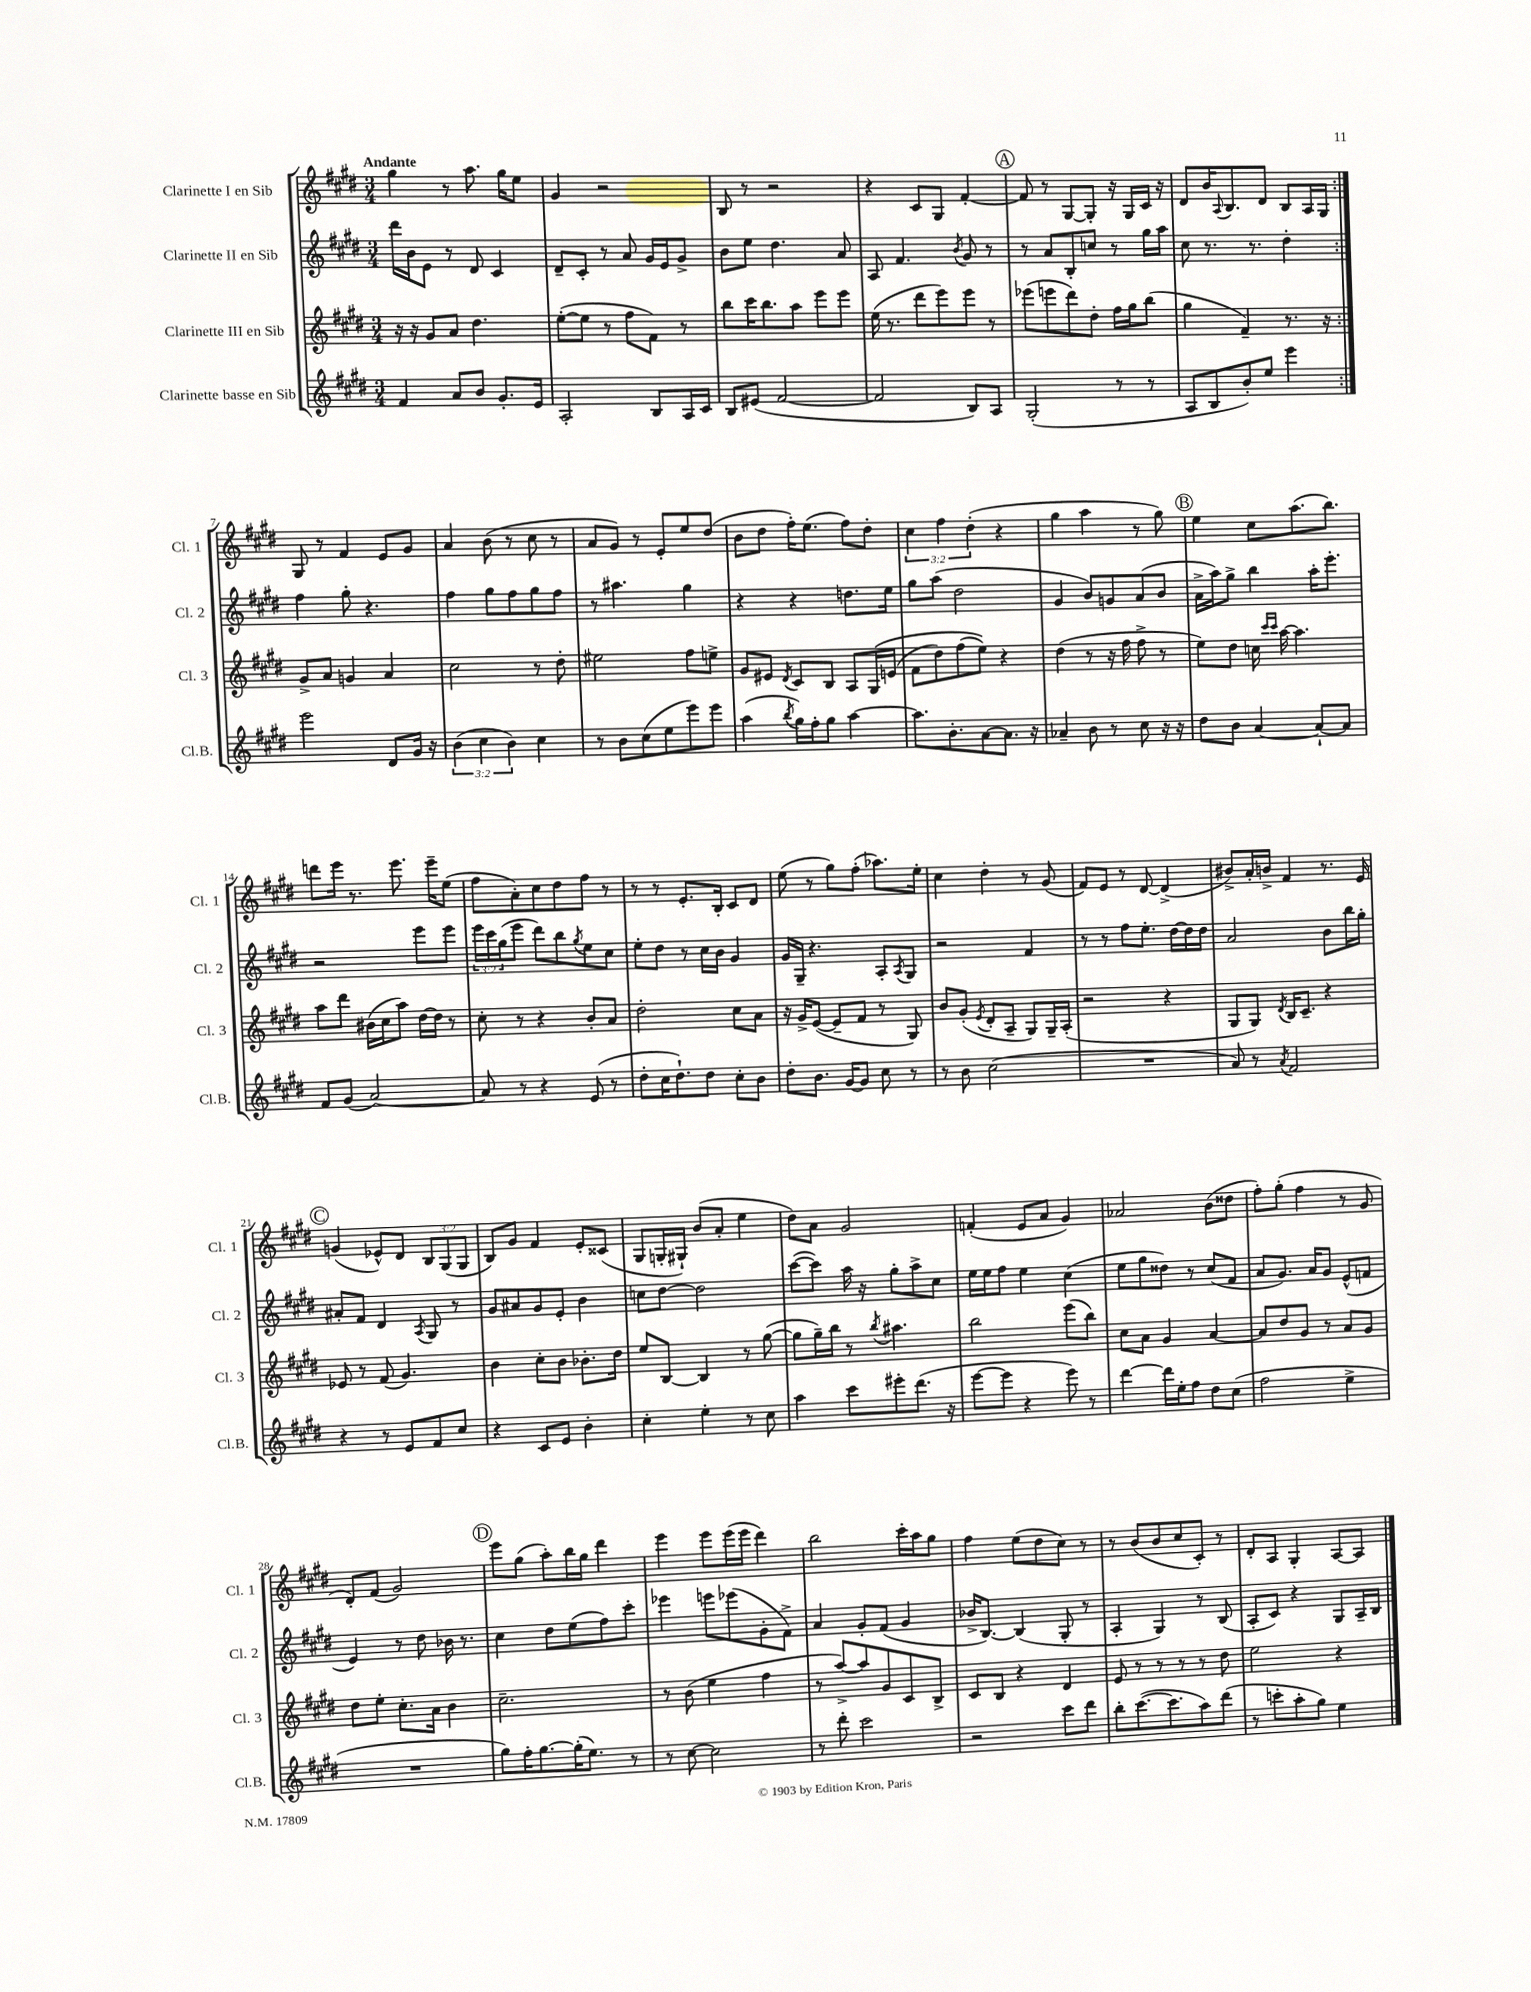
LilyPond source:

<<
\new StaffGroup <<
\new Staff = "s0" \with { instrumentName = "Clarinette I en Sib" shortInstrumentName = "Cl. 1" } {
    \clef treble \key e \major \numericTimeSignature \time 3/4 \override Staff.TupletNumber.text = #tuplet-number::calc-fraction-text \tempo "Andante"
    \repeat volta 2 { gis''4 r8 a''8. gis''16 e''8 |
    gis'4 r2 |
    b8 r8 r2 |
    r4 cis'8 gis8 fis'4~-. |
    \mark \markup { \circle "A" } fis'8 r8 gis8~ gis8-. r16 gis16 cis'16 r16 |
    dis'8 b'16 \appoggiatura { a8 } b8. dis'8 b8 a16 gis16 | }
    gis8 r8 fis'4 e'8 gis'8 |
    a'4 b'8( r8 cis''8 r8 |
    a'8 gis'8) r8 e'8-. e''8 dis''8( |
    b'8 dis''8 fis''16-.) e''8.( fis''8) dis''8-. |
    \tuplet 3/2 { cis''4 fis''4 dis''4-.( } r4 |
    gis''4 a''4 r8 gis''8) |
    \mark \markup { \circle "B" } e''4 cis''8 a''8.( b''8.) |
    d'''8 e'''16 r8. e'''8. e'''16-- e''8( |
    fis''8 a'8-.) cis''8 dis''8 fis''8 r8 |
    r8 r8 e'8.-. b16-. cis'8 dis'8 |
    e''8( r8 gis''8) fis''8-.( aes''8.) e''16-. |
    cis''4 dis''4-. r8 gis'8( |
    fis'8) e'8 r8 dis'8~ dis'4->( |
    bis'8->) a'16-. b'16-> fis'4 r8. e'16 |
    \mark \markup { \circle "C" } g'4( ees'8-^) dis'8 \tuplet 3/2 { b8 gis8( gis8 } |
    b8) gis'8 fis'4 e'8-. cisis'8( |
    gis8 g16-. gis16-!) b'8( a'8-. e''4 |
    dis''8) a'8 gis'2 |
    f'4-.( e'8 a'8 gis'4) |
    aes'2 b'8( disis''8 |
    fis''8-.) gis''8-.( fis''4 r8 gis'8 |
    dis'8-.) fis'8( gis'2) |
    \mark \markup { \circle "D" } e'''8 gis''8( a''8-.) b''16 gis''16 dis'''4 |
    e'''4 e'''8 e'''16( e'''16 dis'''4) |
    b''2 cis'''16-. a''16 gis''8 |
    fis''4 e''8( dis''8 cis''8) r8 |
    r8 b'8( b'8 cis''8 cis'8-.) r8 |
    dis'8-. a8 gis4-. a8~ a8 \bar "|." |
}
\new Staff = "s1" \with { instrumentName = "Clarinette II en Sib" shortInstrumentName = "Cl. 2" } {
    \clef treble \key e \major \numericTimeSignature \time 3/4 \override Staff.TupletNumber.text = #tuplet-number::calc-fraction-text
    \repeat volta 2 { dis'''16 b'16 e'8 r8 dis'8 cis'4 |
    dis'8-- cis'8-. r8 a'8 gis'16 e'16 gis'8-> |
    b'8 e''8 dis''4. a'8 |
    a8 fis'4. \acciaccatura { b'8 } gis'8 r8 |
    \mark \markup { \circle "A" } r8 a'8 b8-. c''8 r8 gis''16 a''16 |
    cis''8 r8. r8. dis''4-. | }
    fis''4 gis''8-. r4. |
    fis''4 gis''8 fis''8 gis''8 fis''8 |
    r8 ais''4. gis''4 |
    r4 r4 d''8. e''16 |
    gis''8 a''8( dis''2 |
    gis'4 b'8) g'8 a'8( b'8 |
    \mark \markup { \circle "B" } a'16-> a''16) gis''8-> b''4 a''16-. e'''8.-. |
    r2 e'''8 e'''8 |
    \tuplet 3/2 { e'''16 cis'''16 gis''16( } e'''8 dis'''8) b''8 \acciaccatura { gis''8 } e''8 cis''8 |
    e''8-. dis''8 r8 cis''16 b'16 gis'4 |
    gis'16 gis16-- r4. a8-. \acciaccatura { a8 } gis8 |
    r2 fis'4 |
    r8 r8 fis''8 e''8.-. dis''16~ dis''16 dis''16 |
    a'2 b'8 b''16 gis''16-. |
    \mark \markup { \circle "C" } ais'8-. fis'8 dis'4 \acciaccatura { a8 } gis8 r8 |
    gis'8 ais'8 gis'8 e'8-. b'4 |
    c''8 dis''8~ dis''2 |
    cis'''8~( cis'''8) a''16 r16 gis''8-. a''8-> cis''8 |
    e''16 e''16 fis''8 e''4 cis''4( |
    e''8 gis''8 disis''8) r8 cis''8( fis'8 |
    a'8 gis'8.) a'16 gis'8 e'8-^( f'8 |
    e'4) r8 dis''8 bes'16 r8. |
    \mark \markup { \circle "D" } cis''4 dis''8 e''8( fis''8) cis'''8-. |
    ees'''4 e'''8 ees'''8( gis'8-. fis'8->) |
    a'4 gis'8-. fis'8( gis'4 |
    bes'16-> b8.~) b4( gis8-. r8 |
    a4-. gis4) r8 b8( |
    a8-. cis'8) r4 gis8 a16-- b16 \bar "|." |
}
\new Staff = "s2" \with { instrumentName = "Clarinette III en Sib" shortInstrumentName = "Cl. 3" } {
    \clef treble \key e \major \numericTimeSignature \time 3/4
    \repeat volta 2 { r16 r16 gis'8 a'8 dis''4. |
    e''8~-.( e''8 r8 fis''8 fis'8) r8 |
    b''8 cis'''16 b''8. a''8 e'''8 e'''8 |
    e''16( r8. dis'''8 e'''8) e'''8 r8 |
    \mark \markup { \circle "A" } ees'''8( e'''8 dis'''8) dis''8-. fis''16 gis''16 b''8( |
    gis''4 fis'4--) r8. r16 | }
    gis'8-> a'8 g'4 a'4 |
    cis''2 r8 dis''8-. |
    eis''2 fis''8 e''8-> |
    gis'8 eis'8 \acciaccatura { dis'8 } cis'8 b8 a8 gis16\( e'16( |
    fis'8 dis''8) fis''8( e''8)\) r4 |
    dis''4( r8 r16 fis''16 fis''8-> r8 |
    \mark \markup { \circle "B" } e''8) dis''8 c''16 \grace { cis'''16 cis'''16 } a''16~ a''4. |
    a''8 dis'''8 bis'16( cis''16 a''8) dis''16~ dis''16 r8 |
    cis''8-. r8 r4 b'8-. a'8 |
    dis''2-. cis''8 a'8 |
    r16 gis'16-> e'8~( e'8-- fis'8 r8 gis8) |
    b'8 gis'8-.( \acciaccatura { e'8 } dis'8-. a8-- gis8) gis16-- a16-.( |
    r2 r4 |
    gis8 gis8) \acciaccatura { dis'8 } b16 cis'8.-- r4 |
    \mark \markup { \circle "C" } ees'8 r8 fis'8( gis'4.) |
    b'4 cis''8-. b'8 bes'8.-. dis''16 |
    e''8 b8~ b4 r8 gis''8~( |
    gis''8 gis''16--) b''16 r8 \acciaccatura { b''8 } ais''4. |
    b''2 e'''8( b''8) |
    cis''8 a'8 gis'4 a'4~ |
    a'8 dis''8 gis'8 r8 a'8 gis'8 |
    dis''8 e''8-. cis''8.-. a'16 b'4 |
    \mark \markup { \circle "D" } cis''2.-- |
    r8 b'8( e''4 fis''4 |
    r8 a''8~->) a''8 gis'8 cis'8 b8-> |
    cis'8 b8 r4 dis'4 |
    e'8 r8 r8 r8 r8 dis''8 |
    e''2 r4 \bar "|." |
}
\new Staff = "s3" \with { instrumentName = "Clarinette basse en Sib" shortInstrumentName = "Cl.B." } {
    \clef treble \key e \major \numericTimeSignature \time 3/4 \override Staff.TupletNumber.text = #tuplet-number::calc-fraction-text
    \repeat volta 2 { fis'4 a'8 b'8 gis'8.-. e'16 |
    a2-. b8 a16 cis'16 |
    b8 eis'8( fis'2~ |
    fis'2 b8) a8 |
    \mark \markup { \circle "A" } gis2-.( r8 r8 |
    a8 b8 b'8-.) e''8 e'''4 | }
    e'''2 dis'8 gis'16 r16 |
    \tuplet 3/2 { b'4( cis''4 b'4) } cis''4 |
    r8 b'8 cis''8( e''8 e'''8) e'''8 |
    a''4( \acciaccatura { b''8 } gis''16) fis''16-. gis''8 a''4~ |
    a''8. b'8.-. a'8~ a'8. r16 |
    aes'4-- b'8 r8 cis''8 r16 r16 |
    \mark \markup { \circle "B" } dis''8 b'8 a'4~ a'8~-! a'8 |
    fis'8 gis'8( a'2~) |
    a'8 r8 r4 e'8( r8 |
    dis''8-. cis''16 dis''8.-!) dis''8 cis''8-. b'8 |
    dis''8-. b'8. gis'16~ gis'8 cis''8 r8 |
    r8 b'8 cis''2( |
    R2. |
    a'8) r8 \acciaccatura { a'8 } fis'2 |
    \mark \markup { \circle "C" } r4 r8 e'8 fis'8 cis''8 |
    r4 cis'8 e'8 b'4-. |
    cis''4-. e''4-. r8 cis''8 |
    a''4 cis'''8 eis'''8-. dis'''8.( r16 |
    e'''8~ e'''8 r4 e'''8) r8 |
    dis'''4~ dis'''16 e''16-. fis''8 dis''8 cis''8( |
    fis''2 e''4-> |
    R2. |
    \mark \markup { \circle "D" } gis''8) fis''16-. gis''8.~ gis''16-.( e''8.) r8 |
    r8 cis''8~ cis''2 |
    r8 dis'''8-. cis'''2 |
    r2 cis'''8 dis'''8 |
    b''8-. cis'''8.~( cis'''8. a''8) dis'''8( |
    r8 c'''8-. a''8-. gis''8) e''4 \bar "|." |
}
>>
>>
